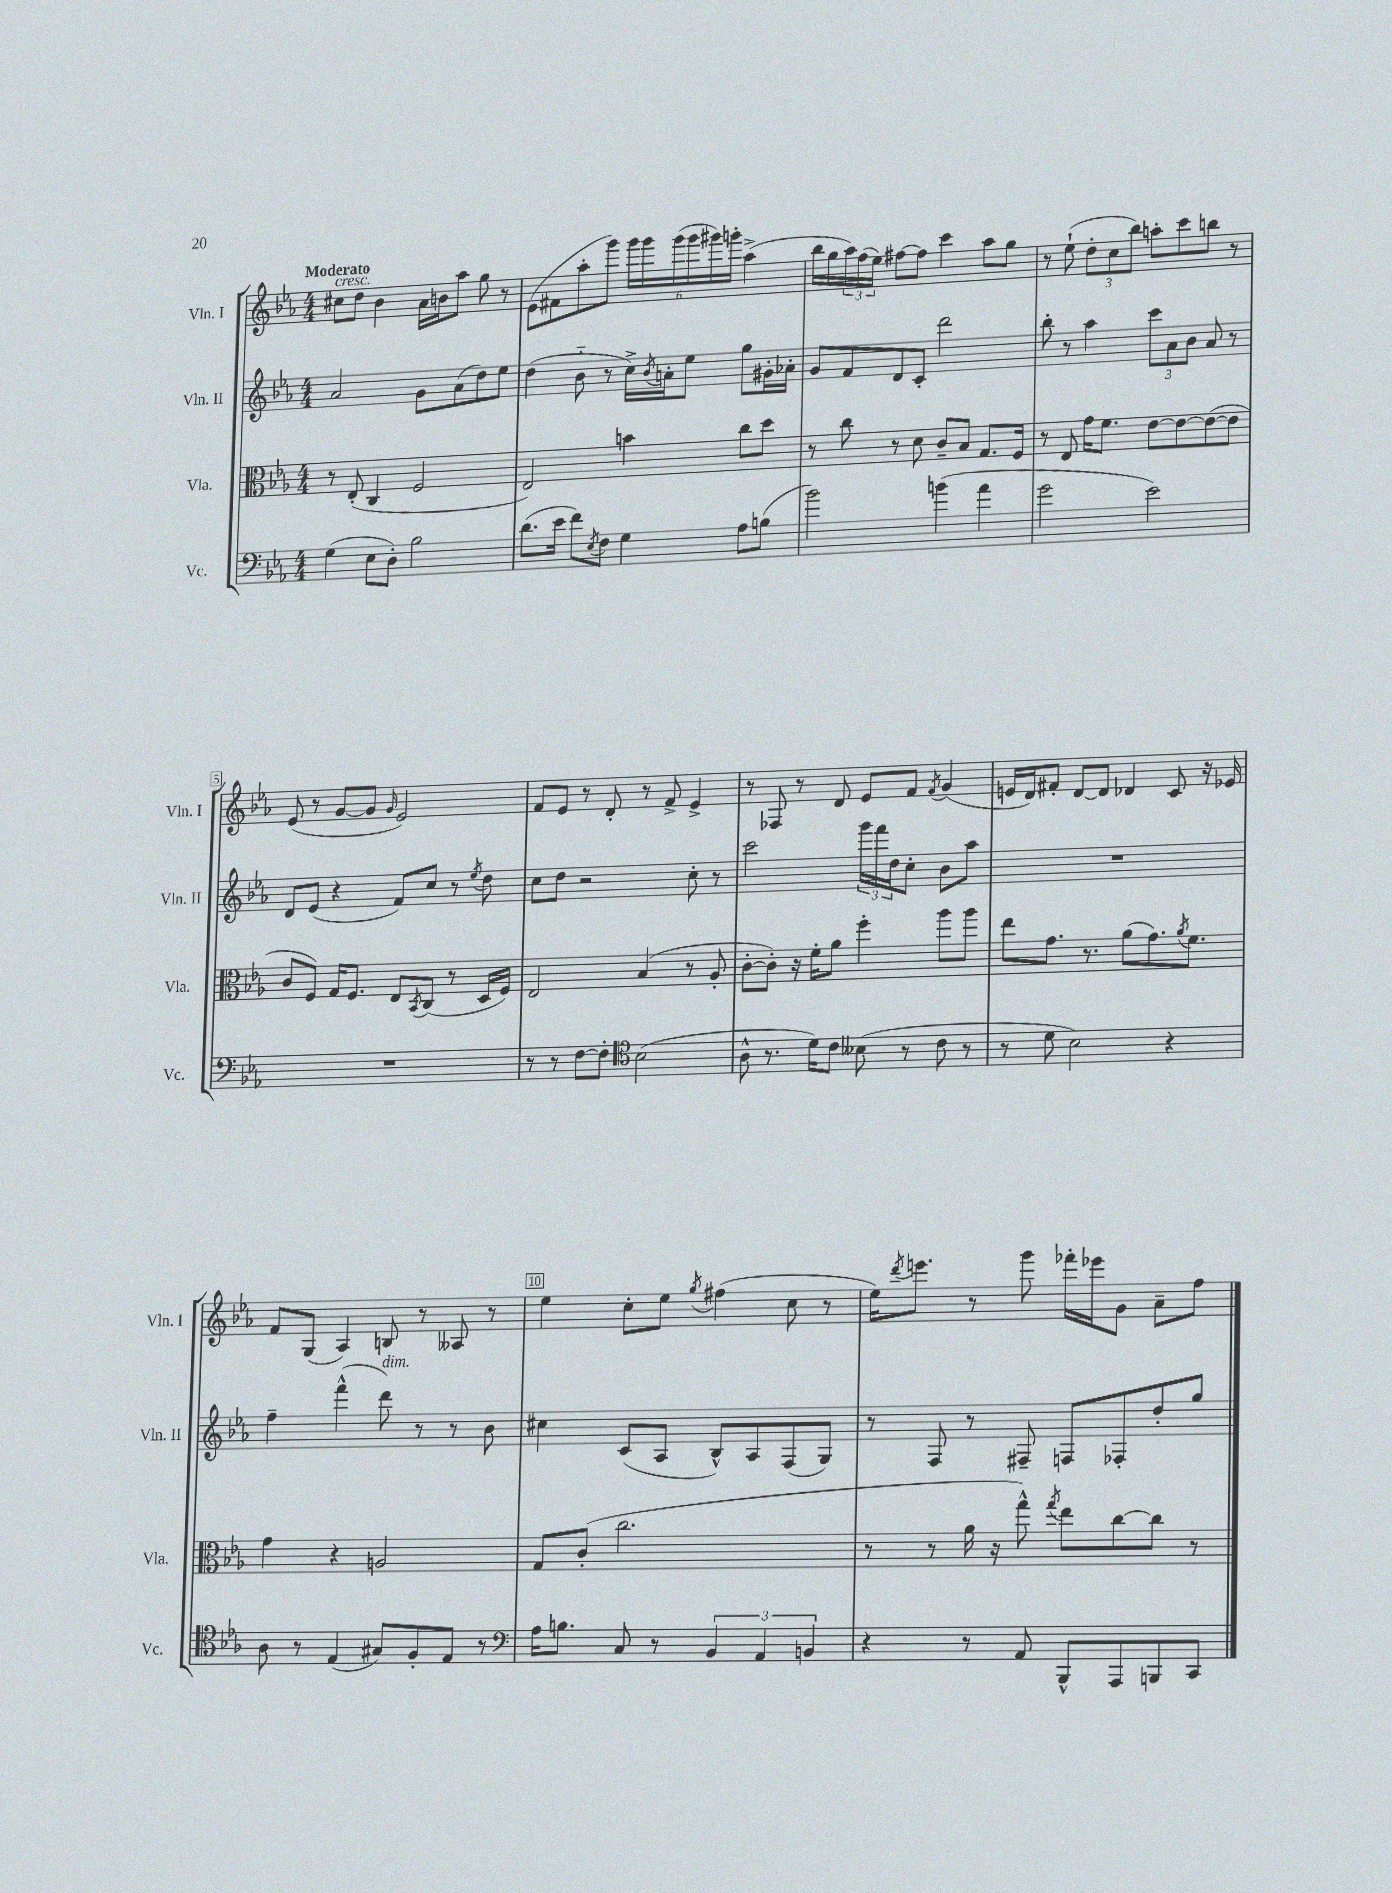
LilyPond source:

<<
\new StaffGroup <<
\new Staff = "s0" \with { instrumentName = "Vln. I" shortInstrumentName = "Vln. I" } {
    \clef treble \key ees \major \numericTimeSignature \time 4/4 \tempo "Moderato"
    cis''8^\markup { \italic "cresc." } d''8 bes'4 aes'16 b'16 aes''8 g''8 r8 |
    ees'8( fis'8 aes''8-. g'''8) \tuplet 6/4 { g'''16 g'''16 g'''16( g'''16 gis'''16) g'''16-. } aes''4->( |
    bes''16 g''16 \tuplet 3/2 { aes''16) f''16( ees''16) } fis''8~ fis''8 c'''4 aes''8 g''8 |
    r8 ees''8-!( \tuplet 3/2 { d''8-. c''8 bes''8) } a''8-. c'''8 b''8 r8 |
    ees'8( r8 g'8~ g'8 \grace { g'16 } ees'2) |
    f'8 ees'8 r8 d'8-. r8 f'8-> ees'4-> |
    r8 fes8 r8 d'8 ees'8 f'8 \acciaccatura { f'8 } g'4( |
    e'16 d'16) fis'8-. d'8~ d'8 des'4 c'8 r16 ees'16 |
    f'8 g8( aes4) b8 r8 aeses8 r8 |
    ees''4 c''8-. ees''8 \acciaccatura { g''8 } fis''4( c''8 r8 |
    ees''16) \acciaccatura { d'''8 } e'''8. r8 g'''8 fes'''16-. ees'''16 g'8 aes'8-- f''8 \bar "|." |
}
\new Staff = "s1" \with { instrumentName = "Vln. II" shortInstrumentName = "Vln. II" } {
    \clef treble \key ees \major \numericTimeSignature \time 4/4
    aes'2 g'8 aes'8( d''8) ees''8 |
    d''4( bes'8-_ r8 c''16->) \acciaccatura { bes'8 } a'16-. ees''8 g''8 gis'16-. aes'16-. |
    g'8 f'8 d'8 c'8-. d'''2 |
    bes''8-. r8 aes''4 \tuplet 3/2 { c'''8 aes'8 bes'8 } aes'8 r8 |
    d'8 ees'8( r4 f'8) c''8 r8 \acciaccatura { ees''8 } d''8 |
    c''8 d''8 r2 c''8-. r8 |
    c'''2 \tuplet 3/2 { g'''16 f'''16 d''16 } c''8-. bes'8 aes''8 |
    R1 |
    f''4-- f'''4-^( d'''8^\markup { \italic "dim." }) r8 r8 bes'8 |
    cis''4 c'8( aes8 bes8-^) aes8 f8( g8) |
    r8 f8 r8 fis8-- f8 fes8-. d''8-. g''8 \bar "|." |
}
\new Staff = "s2" \with { instrumentName = "Vla." shortInstrumentName = "Vla." } {
    \clef alto \key ees \major \numericTimeSignature \time 4/4
    r8 ees8-.( c4 f2 |
    ees2) b'4 c''8 d''8 |
    r8 c''8 r8 d'8 c'8-- bes8 g8. f16 |
    r8 ees8 g'16 f'8. ees'8~ ees'8~ ees'8~( ees'8 |
    c'8 f8) g16 f8. ees8 \acciaccatura { bes,8 } c8( r8 d16 f16) |
    ees2 bes4( r8 aes8-. |
    c'8~-. c'8-.) r16 f'16-. aes'8 f''4-. aes''8 aes''8 |
    ees''8 g'8. r8. aes'8( g'8.) \acciaccatura { aes'8 } f'8. |
    g'4 r4 a2 |
    g8 c'8-.( c''2. |
    r8 r8 aes'16 r16 g''8-^) \acciaccatura { g''8 } ees''8 c''8~ c''8 r8 \bar "|." |
}
\new Staff = "s3" \with { instrumentName = "Vc." shortInstrumentName = "Vc." } {
    \clef bass \key ees \major \numericTimeSignature \time 4/4
    g4( ees8 d8-.) bes2 |
    d'8.( ees'16 f'8) \acciaccatura { ees8 } f8 g4 aes8 b8( |
    bes'2) b'4( aes'4 |
    g'2 ees'2) |
    R1 |
    r8 r8 f8~ f8-. \clef tenor bes2( |
    aes8-^ r8. d'16) c'8 beses8( r8 c'8 r8 |
    r8 d'8 bes2) r4 |
    aes8 r8 ees4( gis8) f8-. ees8 r8 |
    \clef bass aes16 b8. c8 r8 \tuplet 3/2 { bes,4 aes,4 b,4 } |
    r4 r8 aes,8 bes,,8-^ aes,,8 b,,8 c,8 \bar "|." |
}
>>
>>
\layout { \context { \Score \override BarNumber.break-visibility = ##(#f #t #t) barNumberVisibility = #(every-nth-bar-number-visible 5) \override BarNumber.stencil = #(make-stencil-boxer 0.1 0.3 ly:text-interface::print) } }
